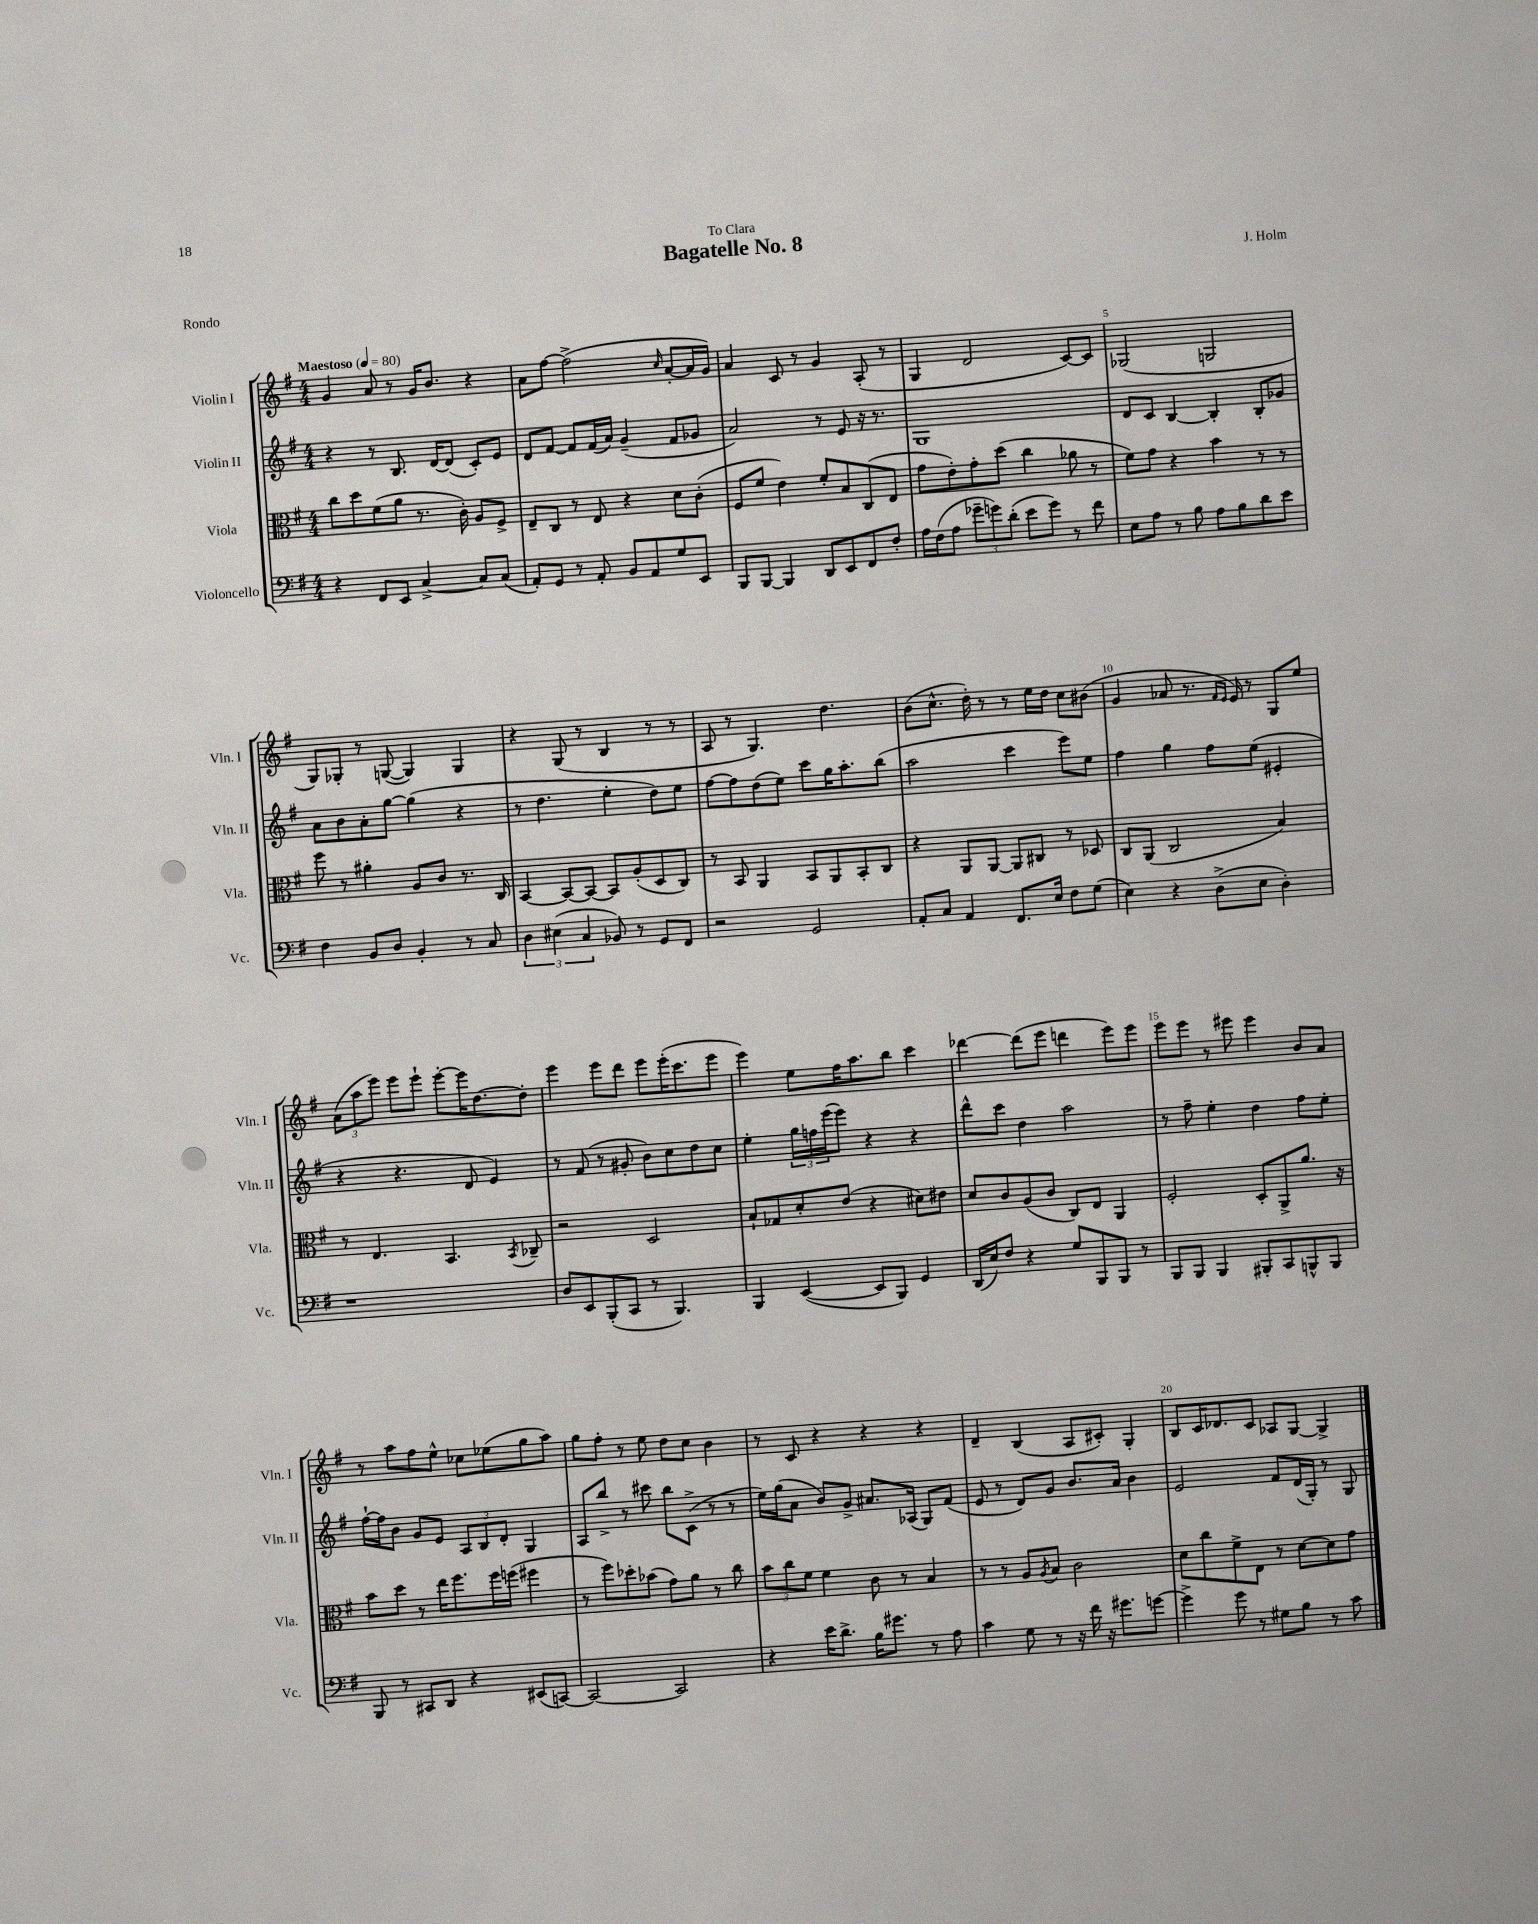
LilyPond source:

\header { title = "Bagatelle No. 8" composer = "J. Holm" dedication = "To Clara" piece = "Rondo" }
<<
\new StaffGroup <<
\new Staff = "s0" \with { instrumentName = "Violin I" shortInstrumentName = "Vln. I" } {
    \clef treble \key g \major \numericTimeSignature \time 4/4 \tempo "Maestoso" 4 = 80
    g'4 a'8 r8 g'16 b'8. r4 |
    a'8 fis''8~ fis''2->( \grace { c''16 } a'8~-. a'16 g'16) |
    a'4 c'8 r8 g'4 a8-.( r8 |
    g4 d'2 c'8~) c'8 |
    ges2( g2 |
    g8) ges8-. r8 g8~( g4) g4 |
    r4 g8( r8 b4 r8 r8 |
    a8 r8 g4.) d''4. |
    b'8( c''8.-^ d''16-.) r8 r8 e''16 d''16 c''8 bis'8( |
    g'4 aes'8 r8. \grace { fis'16 e'16 } e'16) r8 g8 e''8 |
    \tuplet 3/2 { a'8( a''8 e'''8) } e'''8 e'''8-! e'''8~-. e'''16 d''8.~ d''8-. |
    e'''4 e'''8 d'''8 e'''8 e'''16-.( c'''8. e'''8 |
    e'''4) e''8 fis''16 a''8. b''8 c'''4 |
    des'''4~ des'''8( e'''8 d'''4 e'''8) e'''8 |
    e'''8 e'''8 r8 eis'''8 eis'''4 b'8 a'8 |
    r8 a''8 fis''8 e''8-^ ces''8 ees''8( g''8 a''8) |
    g''8 fis''8-. r8 e''8 d''8 c''8 b'4 |
    r8 c'8 r4 r4 r4 |
    d'4-- b4( a8 cis'8-.) g4-. |
    b8 c'16 des'8. c'8 aes8 g8~ g4-> \bar "|." |
}
\new Staff = "s1" \with { instrumentName = "Violin II" shortInstrumentName = "Vln. II" } {
    \clef treble \key g \major \numericTimeSignature \time 4/4
    r4 r8 b8. d'16~ d'8( c'8-.) e'8 |
    d'8 fis'8~ fis'8 fis'16( a'16) g'4--( fis'8 ges'8 |
    a'2) r8 e'8 r16 r8. |
    g1 |
    d'8 c'8 b4~ b4-. b8-. ges'8 |
    a'8 b'8 a'8-. g''8~ g''4( r4 |
    r8 d''4. e''4-. d''8) e''8 |
    fis''8~ fis''8 d''8( e''8) c'''8 g''16 a''8.-. b''8( |
    a''2 c'''4 e'''8) e''8 |
    fis''4 g''4 fis''8 e''8( eis'4-. |
    r4 r4. d'8 e'4) |
    r8 fis'8( r8 gis'8-. b'8) c''8 d''8 c''8 |
    e''4-. \tuplet 3/2 { g''16 f''16 e'''16( } e'''8) r4 r4 |
    d'''8-^ c'''8 d''4 a''2 |
    r8 fis''8-- e''4-. d''4 fis''8 e''8-. |
    fis''16~-! fis''16 b'8 g'8 e'8 \tuplet 3/2 { a8 b8 d'8-. } g4 |
    a8 b''8-> r8 cis'''8 b''8 c'8->( r8 r8 |
    e''16) g''16( a'8 b'8) g'8-> ais'8. aes16( g8) fis'8( |
    e'8 r8 d'8) g'8 b'8. a'16 b'4 |
    e'2 fis'8 d'16( g16-.) r8 g8 \bar "|." |
}
\new Staff = "s2" \with { instrumentName = "Viola" shortInstrumentName = "Vla." } {
    \clef alto \key g \major \numericTimeSignature \time 4/4
    c''8 d''8 fis'8( a'8 r8. c'16-.) a8 fis8-> |
    e8-- c8 r8 e8 r4 d'8 c'8-.( |
    fis8 fis'8 e'4) fis'8-. b8 c8( e8 |
    g'8 e'8-.) g'8-. d''8( c''4 aes'8 r8 |
    fis'8) g'8 r4 b'4 r8 r8 |
    fis''8 r8 ais'4-. a8 c'8 r8. c16 |
    b,4~ b,8~ b,8~ b,8 a8-.( d8 c8) |
    r8 b,8 a,4 b,8 a,8 b,8-. c8 |
    r4 a,8 a,8~ a,8 cis8 r8 des8 |
    c8 a,8( c2 b4) |
    r8 e4. b,4. \acciaccatura { b,8 } ces8-- |
    r2 d2 |
    b8-! ges8 d'8-. e'8( r4 dis'8) eis'8 |
    d'8 c'8 a8( c'8 c8) e8 a,4 |
    fis2-. d8-. a,8-> a'8. r16 |
    b'8 d''8 r8 e''16 fis''8. fis''16 f''16( fis''4 |
    r8 fis''8) des''8-. bes'8( g'8) a'8 r8 c''8 |
    \tuplet 3/2 { b'8 c''8 fis'8 } fis'4 c'8 r8 b4 |
    r8 r8 a8 \acciaccatura { a8 } b8 c'2 |
    d'8 c''8 fis'8-> e8 r8 d'8~ d'8 g'8 \bar "|." |
}
\new Staff = "s3" \with { instrumentName = "Violoncello" shortInstrumentName = "Vc." } {
    \clef bass \key g \major \numericTimeSignature \time 4/4
    r4 fis,8 e,8 c4~-> c8 c8( |
    a,8-.) g,8 r8 a,8-. b,8 a,8 g8 e,8 |
    b,,8 b,,8~ b,,4 d,8 e,8 fis,8 fis8-. |
    a16 fis16( a8 \tuplet 3/2 { ges'8-- g'8) d'8-.( } e'8 g'8) r8 fis'8 |
    e8 a8 r8 b8 a8 b8 d'8 e'8 |
    fis4 b,8 d8 b,4-. r8 c8 |
    \tuplet 3/2 { d4 eis4( c4 } bes,8) r8 g,8 fis,8 |
    r2 g,2 |
    a,8-. c8 a,4 fis,8. e16 fis8 g8( |
    e4) r4 d8->( e8 d4-.) |
    r1 |
    d8 e,8 b,,8-.( c,8 r8 b,,4.) |
    b,,4 e,4~( e,8 b,,8) g,4 |
    d,16( e16) fis8 r4 g8 b,,8 b,,8 r8 |
    b,,8 b,,8 b,,4 bis,,8-. c,8 b,,8-^ b,,8 |
    b,,8 r8 cis,8 d,8 r4 eis,8( c,8~) |
    c,2~ c,2 |
    r4 e'16 d'8.-> b16 gis'8. r8 a8 |
    c'4 g8 r8 r16 fis'16 r16 gis'8. g'8~ |
    g'4-> g'8 r8 gis8 b8 r8 c'8 \bar "|." |
}
>>
>>
\layout { \context { \Score \override BarNumber.break-visibility = ##(#f #t #t) barNumberVisibility = #(every-nth-bar-number-visible 5) } }
